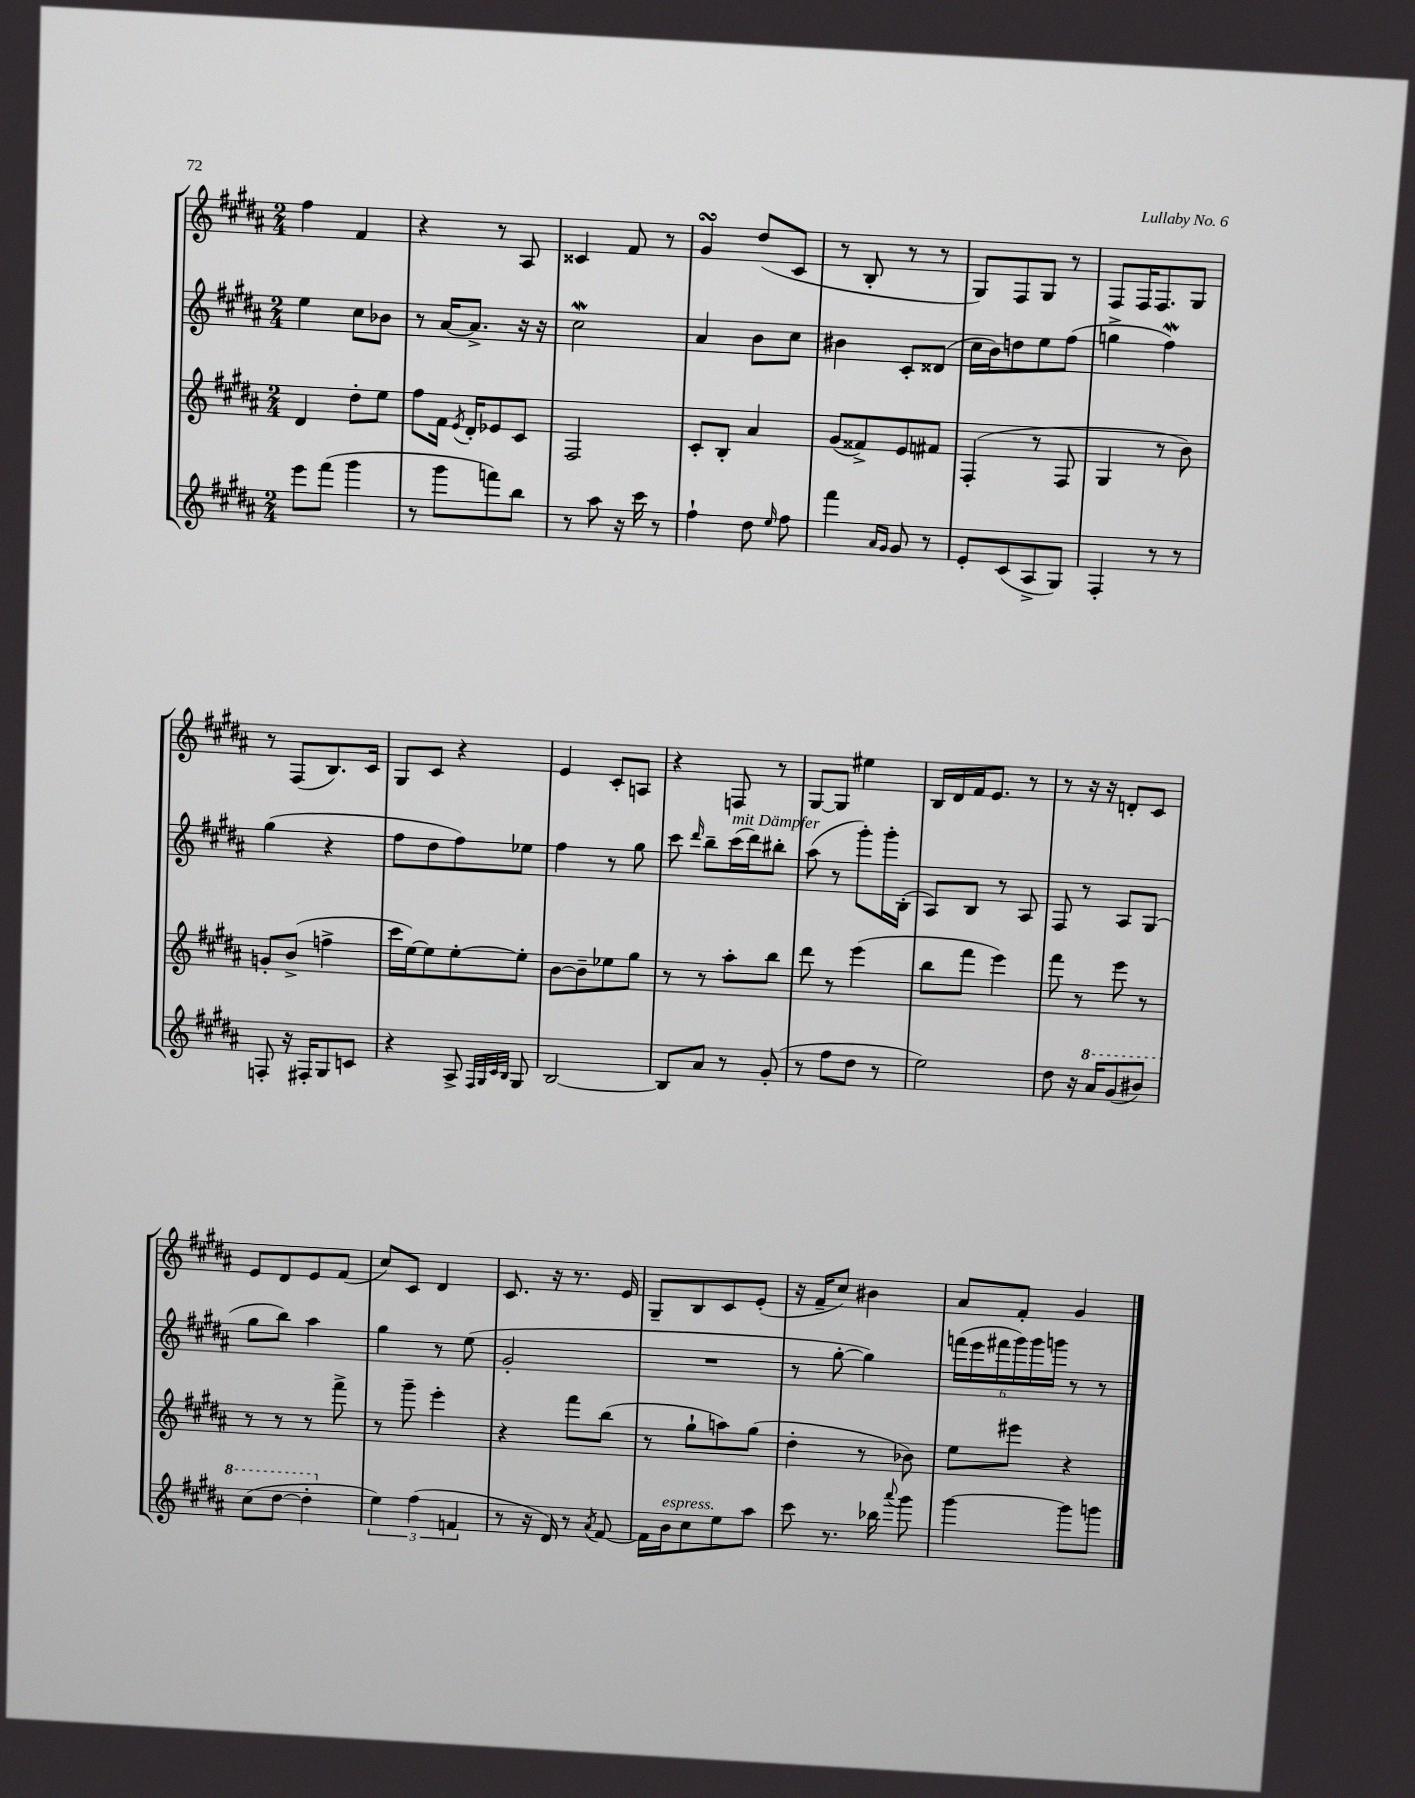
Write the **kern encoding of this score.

**kern	**kern	**kern	**kern
*part4	*part3	*part2	*part1
*staff4	*staff3	*staff2	*staff1
*clefG2	*clefG2	*clefG2	*clefG2
*k[f#c#g#d#a#]	*k[f#c#g#d#a#]	*k[f#c#g#d#a#]	*k[f#c#g#d#a#]
*M2/4	*M2/4	*M2/4	*M2/4
=96	=96	=96	=96
8eee\L	4d#/	4ee\	4ff#\
(8fff#\J	.	.	.
4ggg#\	8dd#'\L	8cc#\L	4f#/
.	8ee\J	8b-X\J	.
=97	=97	=97	=97
8r	8ff#\L	8r	4r
8ggg#\L	16f#\Jk	[16a#/KL	.
.	8qe/	.	.
.	16d#'/KL	8.a#^/J]	.
8fffn\)	8e-X/	.	8r
8bb\J	8c#/J	16r	8A#/
.	.	16r	.
=98	=98	=98	=98
8r	2F#/	2cc#W\	4c##X/
8aa#\	.	.	.
16r	.	.	8f#/
16ccc#\	.	.	.
8r	.	.	8r
=99	=99	=99	=99
4ff#`\	8c#'/L	4a#/	4g#sSSS/
.	8B'/J	.	.
8dd#\	4a#/	8b\L	(8dd#/L
16qqee/	.	.	.
8ff#\	.	8cc#\J	8c#/J
=100	=100	=100	=100
4fff#\	(8g#/L	4b#X\	8r
.	8f##X^/)	.	8B'/
16qqa#/LL	.	.	.
16qqg#/JJ	.	.	.
8g#/	8e/	8c#'/L	8r
8r	8f#X/J	(8d##X/J	8r
=101	=101	=101	=101
8e'/L	(4F#'/	16cc#\LL	8G#/L)
.	.	16b\J)	.
(8c#/	.	8ddn\	8F#/
8A#^/	8r	8ee\	8G#/J
8G#/J)	8F#/	(8ff#\J	8r
=102	=102	=102	=102
4F#'/	4G#/	4ggn^\	8F#/L
.	.	.	16F#/K
.	.	.	8.F#/
8r	8r	4ff#W\)	.
8r	8b\)	.	8G#/J
!!LO:LB:g=z
=103	=103	=103	=103
8Fn'/	8gn'/L	(4gg#\	8r
16r	(8b^/J	.	(8F#/L
16F#X'/KL	.	.	.
8G#/	4ffn^\	4r	8.B/)
8cn/J	.	.	.
.	.	.	16c#/Jk
=104	=104	=104	=104
4r	16ccc#\LL	8ff#\L	8G#/L
.	[16ee\J)	.	.
.	8ee\]	8dd#\	8c#/J
8A#^/	[8ee'\	8ff#\)	4r
32qqF#/LLL	.	.	.
32qqG#/	.	.	.
32qqc#/	.	.	.
32qqB/JJJ	.	.	.
8G#/	8ee'\J]	8ee-X\J	.
=105	=105	=105	=105
[2B/	[8b\L	4ff#\	4e/
.	8b~\]	.	.
.	8ee-X\	8r	8c#'/L
.	8gg#\J	8gg#\	8An/J
=106	=106	=106	=106
8B/L]	8r	8ccc#\	4r
.	.	16qqddd#/	.
8a#/J	8r	8bb~\L	.
!	!	!LO:TX:a:i:t=mit Dämpfer	!
8r	8aa#'\L	(16ccc#\L	8Fn/
.	.	16ddd#\J)	.
(8g#'/	8bb\J	8bb#X'\J	8r
=107	=107	=107	=107
8r	8ddd#\	(8aa#\	[8G#/L
8ff#\L	8r	8r	8G#/J]
8dd#\J	(4eee\	8ggg#'\L)	4ee#X\
8r	.	16ggg#'\L	.
.	.	(16B'\JJ	.
=108	=108	=108	=108
2ee\)	8bb\L	8A#/L)	16B/LL
.	.	.	16d#/
.	8fff#\J	8B/J	16f#/J
.	.	.	8.e/J
.	4eee\)	8r	.
.	.	8A#/	8r
=109	=109	=109	=109
8dd#\	8fff#\	8F#/	8r
16r	8r	8r	16r
*8va	*	*	*
16aa#/KL	.	.	16r
(8gg#/	8eee\	8A#/L	8dn'/L
8bb#X/J)	8r	(8G#/J	8c#/J
!!LO:LB:g=z
=110	=110	=110	=110
(8ccc#\L	8r	8gg#\L	8e/L
[8ddd#\J	8r	8bb\J)	8d#/
4ddd#'\]	8r	4aa#\	8e/
.	8fff#^\	.	(8f#/J
=111	=111	=111	=111
*X8va	*	*	*
6ee\)	8r	4gg#\	8cc#/L)
.	8ggg#~\	.	8c#/J
(6ff#\	.	.	.
.	4eee'\	8r	4d#/
6fn/	.	.	.
.	.	(8ee\	.
=112	=112	=112	=112
8r	4r	2g#'/	8.c#/
16r	.	.	.
16d#/)	.	.	16r
8r	8fff#\L	.	8.r
8qa#/	.	.	.
[8f#/	(8bb\J	.	.
.	.	.	16e/
=113	=113	=113	=113
16f#\LL]	8r	2r	8G#~/L
!LO:TX:a:i:t=espress.	!	!	!
16b\J	.	.	.
8cc#\	8gg#`\L	.	8B/
8ee\	8aan\)	.	8c#/
8aa#\J	(8gg#\J	.	(8e'/J
=114	=114	=114	=114
8ccc#\	4dd#'\	8r	16r
.	.	.	16f#~/KL
8.r	.	[8gg#'\	8cc#/J)
.	8r	4gg#\])	4b#X\
16bb-X\	.	.	.
8qqaaa#/	.	.	.
8ggg#\	8b-X\)	.	.
=115	=115	=115	=115
[4ggg#\	8ee\L	(24fffn\LL	8a#/L
.	.	24eee\	.
.	.	24fff#X\	.
.	8eee#X\J	24ggg#\)	8f#'/J
.	.	24ggg#\	.
.	.	24gggn\JJ	.
8ggg#\L]	4r	8r	4g#/
8gggn\J	.	8r	.
==	==	==	==
*-	*-	*-	*-
